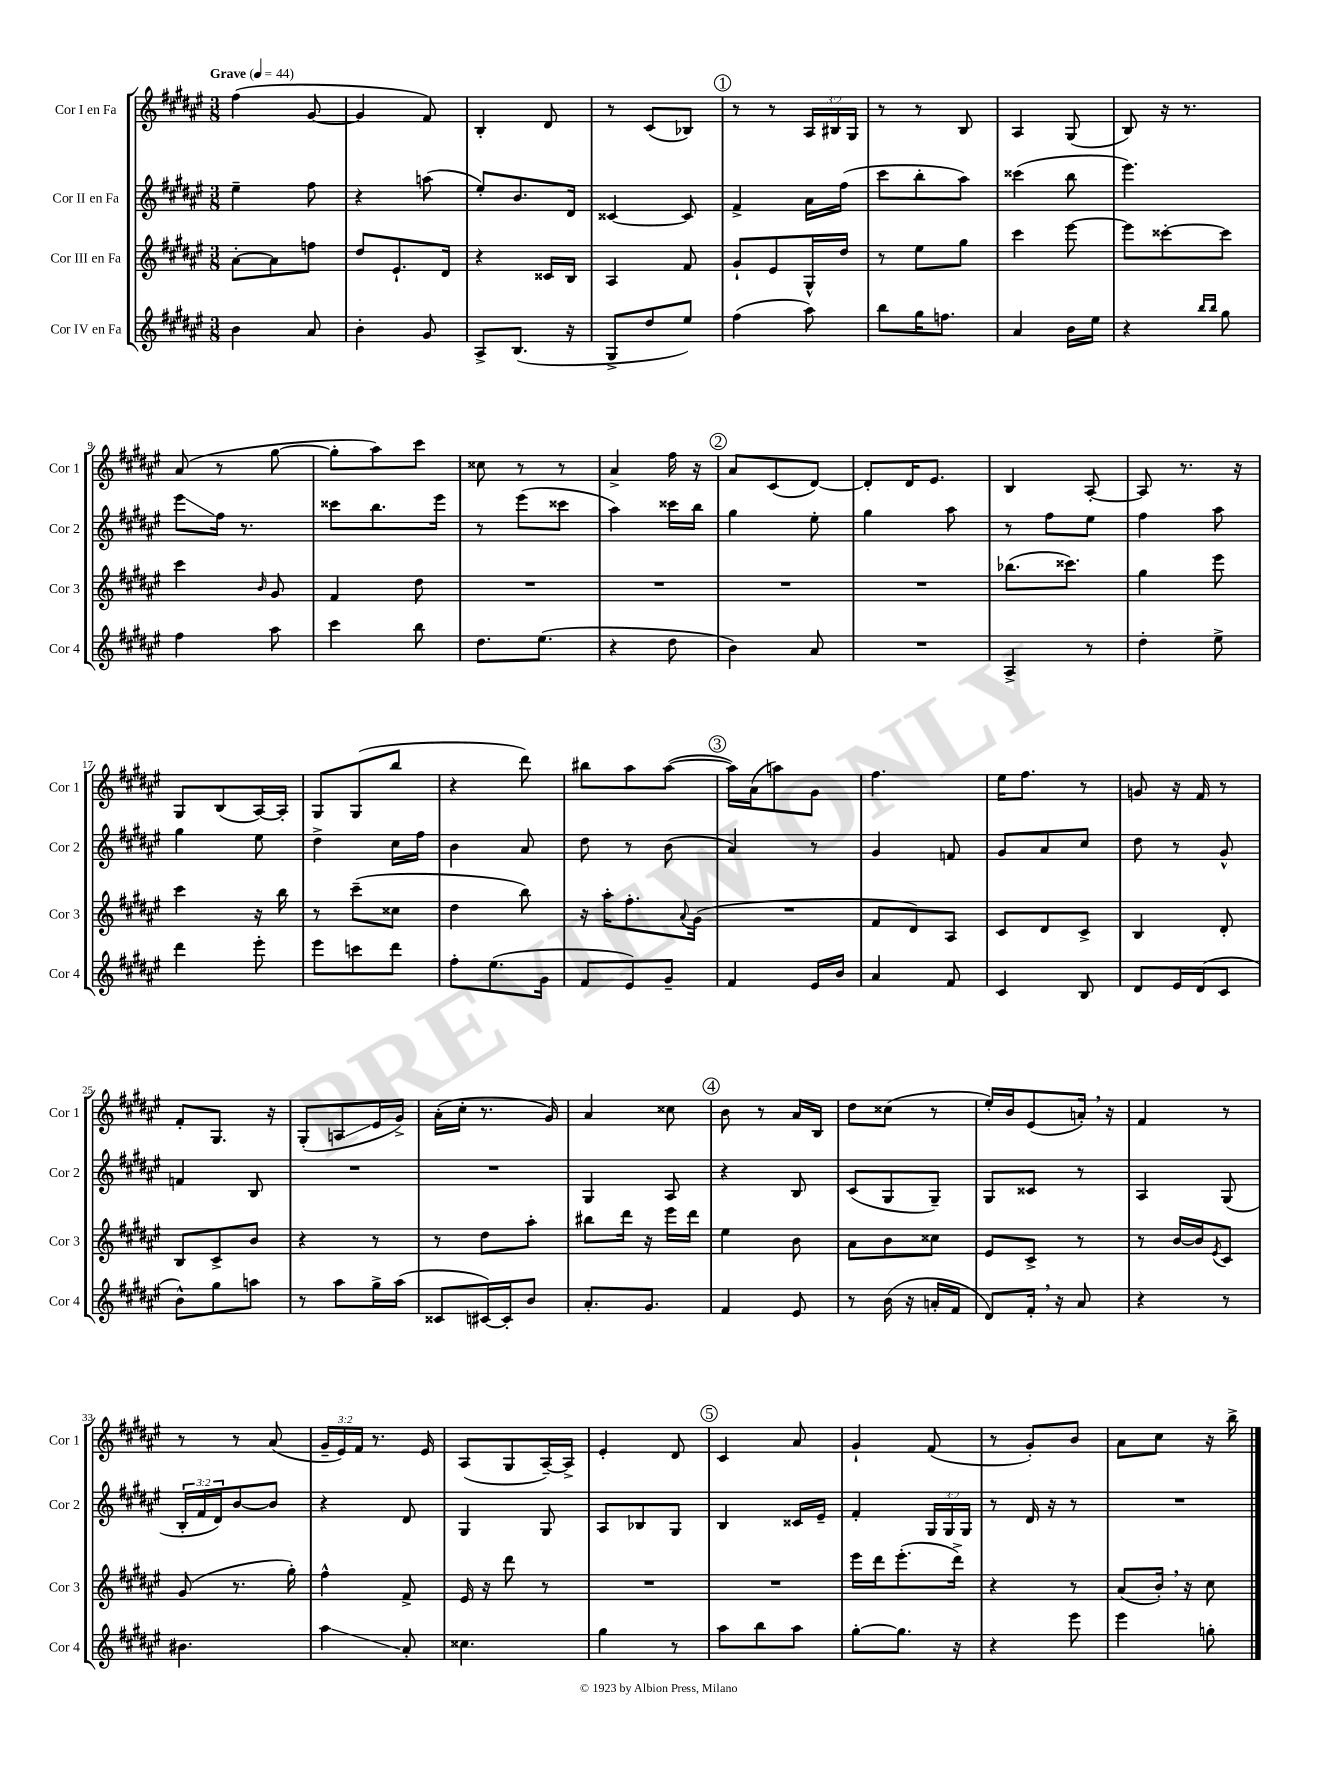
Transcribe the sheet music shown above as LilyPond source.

<<
\new StaffGroup <<
\new Staff = "s0" \with { instrumentName = "Cor I en Fa" shortInstrumentName = "Cor 1" } {
    \clef treble \key fis \major \numericTimeSignature \time 3/8 \override Staff.TupletNumber.text = #tuplet-number::calc-fraction-text \tempo "Grave" 4 = 44
    fis''4( gis'8~ |
    gis'4 fis'8) |
    b4-. dis'8 |
    r8 cis'8( bes8) |
    \mark \markup { \circle "1" } r8 r8 \tuplet 3/2 { ais16 bis16 gis16 } |
    r8 r8 b8 |
    ais4 gis8( |
    b8) r16 r8. |
    ais'8( r8 gis''8~ |
    gis''8-. ais''8) cis'''8 |
    cisis''8 r8 r8 |
    ais'4-> fis''16 r16 |
    \mark \markup { \circle "2" } ais'8 cis'8( dis'8~) |
    dis'8-. dis'16 eis'8. |
    b4 ais8~-. |
    ais8 r8. r16 |
    gis8 b8( ais16~) ais16-. |
    gis8 gis8( b''8 |
    r4 dis'''8) |
    bis''8 ais''8 ais''8~( |
    \mark \markup { \circle "3" } ais''16) ais'16( a''8) gis'8 |
    fis''4. |
    eis''16 fis''8. r8 |
    g'8 r16 fis'16 r8 |
    fis'8-. gis8. r16 |
    gis8-.( a8\glissando eis'16 gis'16->) |
    ais'16-.( cis''16-. r8. gis'16) |
    ais'4 cisis''8 |
    \mark \markup { \circle "4" } b'8 r8 ais'16 b16 |
    dis''8 cisis''8( r8 |
    eis''16-.) b'16 eis'8( a'16-.) \breathe r16 |
    fis'4 r8 |
    r8 r8 ais'8( |
    \tuplet 3/2 { gis'16-- eis'16) fis'16 } r8. eis'16 |
    ais8( gis8 ais16~--) ais16-> |
    eis'4-. dis'8 |
    \mark \markup { \circle "5" } cis'4 ais'8 |
    gis'4-! fis'8( |
    r8 gis'8-.) b'8 |
    ais'8 cis''8 r16 b''16-> \bar "|." |
}
\new Staff = "s1" \with { instrumentName = "Cor II en Fa" shortInstrumentName = "Cor 2" } {
    \clef treble \key fis \major \numericTimeSignature \time 3/8 \override Staff.TupletNumber.text = #tuplet-number::calc-fraction-text
    eis''4-- fis''8 |
    r4 a''8( |
    eis''8-.) b'8. dis'16 |
    cisis'4~ cisis'8 |
    \mark \markup { \circle "1" } fis'4-> ais'16 fis''16( |
    cis'''8 b''8-. ais''8) |
    cisis'''4( b''8 |
    eis'''4.) |
    eis'''8\glissando fis''16 r8. |
    cisis'''8 b''8. eis'''16 |
    r8 eis'''8( cisis'''8 |
    ais''4) cisis'''16 b''16 |
    \mark \markup { \circle "2" } gis''4 eis''8-. |
    gis''4 ais''8 |
    r8 fis''8 eis''8 |
    fis''4 ais''8 |
    gis''4 eis''8 |
    dis''4-> cis''16 fis''16 |
    b'4 ais'8 |
    dis''8 r8 b'8( |
    \mark \markup { \circle "3" } ais'4) r8 |
    gis'4 f'8 |
    gis'8 ais'8 cis''8 |
    dis''8 r8 gis'8-^ |
    f'4 b8 |
    R4. |
    R4. |
    gis4 ais8 |
    \mark \markup { \circle "4" } r4 b8 |
    cis'8( gis8 gis8--) |
    gis8 cisis'8 r8 |
    ais4 gis8( |
    \tuplet 3/2 { b16-. fis'16 dis'16) } b'8~ b'8 |
    r4 dis'8 |
    gis4 gis8 |
    ais8 bes8 gis8 |
    \mark \markup { \circle "5" } b4 cisis'16 eis'16-- |
    fis'4-. \tuplet 3/2 { gis16 gis16 gis16 } |
    r8 dis'16 r16 r8 |
    R4. \bar "|." |
}
\new Staff = "s2" \with { instrumentName = "Cor III en Fa" shortInstrumentName = "Cor 3" } {
    \clef treble \key fis \major \numericTimeSignature \time 3/8
    ais'8~-. ais'8 f''8 |
    dis''8 eis'8.-! dis'16 |
    r4 cisis'16 b16 |
    ais4 fis'8 |
    \mark \markup { \circle "1" } gis'8-! eis'8 gis16-^ dis''16 |
    r8 eis''8 gis''8 |
    cis'''4 eis'''8~ |
    eis'''8 cisis'''8~-. cisis'''8 |
    cis'''4 \grace { b'16 } gis'8 |
    fis'4 dis''8 |
    R4. |
    R4. |
    \mark \markup { \circle "2" } R4. |
    R4. |
    bes''8.( cisis'''8.) |
    gis''4 eis'''8 |
    cis'''4 r16 b''16 |
    r8 cis'''8--( cisis''8 |
    dis''4 b''8) |
    r16 ais''16-. fis''8.-. \appoggiatura { ais'8 } gis'16( |
    \mark \markup { \circle "3" } R4. |
    fis'8 dis'8) ais8 |
    cis'8 dis'8 cis'8-> |
    b4 dis'8-. |
    b8 cis'8-> b'8 |
    r4 r8 |
    r8 dis''8 ais''8-. |
    bis''8 dis'''16 r16 eis'''16 dis'''16 |
    \mark \markup { \circle "4" } eis''4 b'8 |
    ais'8 b'8 cisis''8 |
    eis'8 cis'8-> r8 |
    r8 b'16~ b'16 \acciaccatura { eis'8 } cis'8 |
    gis'8( r8. gis''16-.) |
    fis''4-^ fis'8-> |
    eis'16 r16 dis'''8 r8 |
    R4. |
    \mark \markup { \circle "5" } R4. |
    eis'''16 dis'''16 eis'''8.-.( dis'''16->) |
    r4 r8 |
    ais'8( b'16-.) \breathe r16 cis''8 \bar "|." |
}
\new Staff = "s3" \with { instrumentName = "Cor IV en Fa" shortInstrumentName = "Cor 4" } {
    \clef treble \key fis \major \numericTimeSignature \time 3/8
    b'4 ais'8 |
    b'4-. gis'8 |
    ais8-> b8.( r16 |
    gis8-> dis''8 eis''8) |
    \mark \markup { \circle "1" } fis''4( ais''8) |
    b''8 gis''16 f''8. |
    ais'4 b'16 eis''16 |
    r4 \grace { b''16 b''16 } gis''8 |
    fis''4 ais''8 |
    cis'''4 b''8 |
    dis''8. eis''8.( |
    r4 dis''8 |
    \mark \markup { \circle "2" } b'4) ais'8 |
    R4. |
    ais4-> r8 |
    dis''4-. eis''8-> |
    dis'''4 eis'''8-. |
    eis'''8 c'''8 dis'''8 |
    fis''8-. eis''8.( gis'16 |
    fis'8 eis'8) gis'8-- |
    \mark \markup { \circle "3" } fis'4 eis'16 b'16 |
    ais'4 fis'8 |
    cis'4 b8 |
    dis'8 eis'16 dis'16( cis'8 |
    b'8-^) gis''8 a''8 |
    r8 ais''8 gis''16-> ais''16( |
    cisis'8 cis'16~) cis'16-. b'8 |
    ais'8.-. gis'8. |
    \mark \markup { \circle "4" } fis'4 eis'8 |
    r8 b'16( r16 a'16-. fis'16 |
    dis'8) fis'16-. \breathe r16 ais'8 |
    r4 r8 |
    bis'4. |
    ais''4\glissando ais'8-. |
    cisis''4. |
    gis''4 r8 |
    \mark \markup { \circle "5" } ais''8 b''8 ais''8 |
    gis''8~-. gis''8. r16 |
    r4 eis'''8 |
    eis'''4 g''8-. \bar "|." |
}
>>
>>
